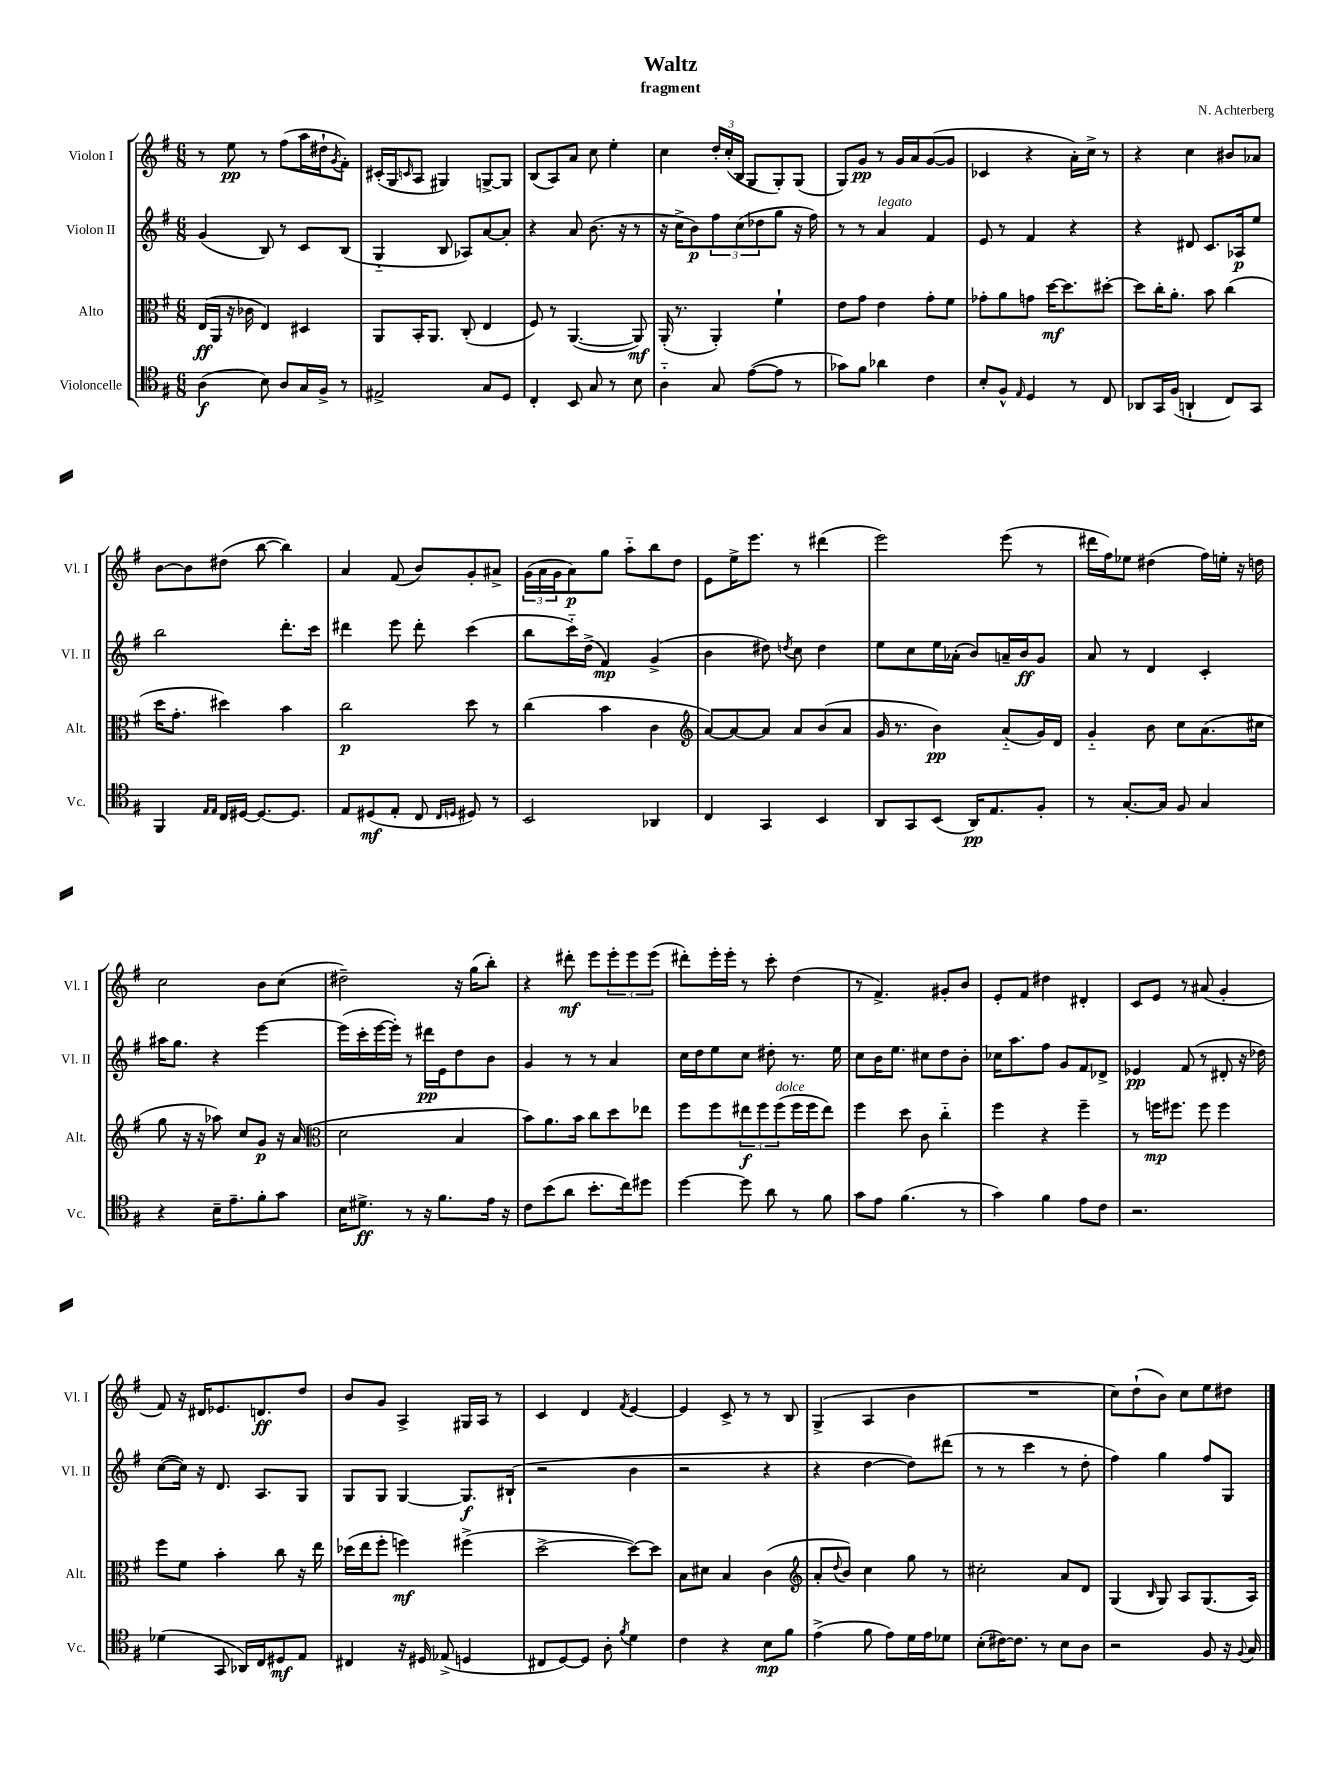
\header { title = "Waltz" composer = "N. Achterberg" subtitle = "fragment" }
<<
\new StaffGroup <<
\new Staff = "s0" \with { instrumentName = "Violon I" shortInstrumentName = "Vl. I" } {
    \clef treble \key g \major \numericTimeSignature \time 6/8
    r8 e''8\pp r8 fis''8( a''16 dis''16-! \acciaccatura { g'8 } fis'8-.) |
    cis'16-.( g16 \grace { c'16 } a8 gis4) g8~-> g8 |
    b8( a8) a'8 c''8 e''4-. |
    c''4 \tuplet 3/2 { d''16-. c''16-.( b16 } g8 g8-.) g8( |
    g8) g'8\pp r8 g'16 a'16 g'8~( g'8 |
    ces'4 r4 a'16-.) c''16-> r8 |
    r4 c''4 bis'8 aes'8 |
    b'8~ b'8 dis''8( b''8~ b''4) |
    a'4 fis'8( b'8) g'8-. ais'8-> |
    \tuplet 3/2 { g'16( a'16 g'16 } a'8\p) g''8 a''8-_ b''8 d''8 |
    e'8 e''16-> e'''8. r8 dis'''4( |
    e'''2) e'''8( r8 |
    dis'''16 fis''16) ees''8 dis''4( fis''16) e''16-. r16 d''16 |
    c''2 b'8 c''8( |
    dis''2--) r16 g''16( b''8-.) |
    r4 dis'''8-.\mf e'''8 \tuplet 3/2 { e'''8-. e'''8 e'''8( } |
    dis'''8-.) e'''16-. e'''16-. r8 c'''8-. d''4( |
    r8 fis'4.->) gis'8-. b'8 |
    e'8-. fis'8 dis''4 dis'4-. |
    c'8 e'8 r8 ais'8( g'4-. |
    fis'8) r16 dis'16 ees'8. d'8.\ff d''8 |
    b'8 g'8 a4-> gis16 a16 r8 |
    c'4 d'4 \acciaccatura { fis'8 } e'4~ |
    e'4 c'8-> r8 r8 b8 |
    g4->( a4 b'4 |
    R2. |
    c''8) d''8-!( b'8) c''8 e''8 dis''8 \bar "|." |
}
\new Staff = "s1" \with { instrumentName = "Violon II" shortInstrumentName = "Vl. II" } {
    \clef treble \key g \major \numericTimeSignature \time 6/8
    g'4( b8) r8 c'8 b8( |
    g4-_ b8 aes8) a'8~ a'8-. |
    r4 a'8 b'8.( r16 r8 |
    r16 c''16-> b'8\p) \tuplet 3/2 { fis''8 c''8( des''8 } g''8 r16 fis''16) |
    r8 r8 a'4^\markup { \italic "legato" } fis'4 |
    e'8 r8 fis'4 r4 |
    r4 dis'8 c'8. aes16\p e''8 |
    b''2 d'''8.-. c'''16 |
    dis'''4 e'''8 dis'''8-. c'''4( |
    b''8 c'''16-_) d''16->( fis'4\mp) g'4->( |
    b'4 dis''8) \acciaccatura { d''8 } c''8 d''4 |
    e''8 c''8 e''16 aes'16-.( b'8) a'16-- b'16\ff g'8 |
    a'8 r8 d'4 c'4-. |
    ais''16 g''8. r4 e'''4~ |
    e'''16( c'''16-. e'''16~ e'''16-.) r8 dis'''16\pp e'16 d''8 b'8 |
    g'4 r8 r8 a'4 |
    c''16 d''16 e''8 c''8 dis''8-. r8. e''16 |
    c''8 b'16 e''8. cis''8 d''8 b'8-. |
    ces''16 a''8. fis''8 g'8 fis'8 des'8-> |
    ees'4\pp fis'8( r8 dis'8-. r16 des''16) |
    c''8~( c''16) r16 d'8. a8. g8 |
    g8 g8 g4~ g8.\f bis16-!( |
    r2 b'4 |
    r2 r4 |
    r4 d''4~ d''8) dis'''8( |
    r8 r8 c'''4 r8 d''8-. |
    fis''4) g''4 fis''8 g8 \bar "|." |
}
\new Staff = "s2" \with { instrumentName = "Alto" shortInstrumentName = "Alt." } {
    \clef alto \key g \major \numericTimeSignature \time 6/8
    e16\ff( a,16 r16 ces'16 e4) dis4 |
    a,8 b,16-. a,8. c8-.( e4 |
    fis8) r8 a,4.~( a,8\mf) |
    a,16-.( r8. a,4-.) fis'4-! |
    e'8 g'8 e'4 g'8-. fis'8 |
    ges'8-. a'8 g'8 d''16~\mf d''8. dis''8~-. |
    dis''8 c''16-. a'8.-. b'8 c''4( |
    d''16 g'8.-. dis''4) b'4 |
    c''2\p d''8 r8 |
    c''4( b'4 c'4 |
    \clef treble a'8~) a'8~ a'8 a'8 b'8( a'8 |
    g'16 r8. b'4\pp) a'8-_( g'16) d'16 |
    g'4-_ b'8 c''8 a'8.( cis''16 |
    g''8 r16 r16 aes''8) c''8 g'8\p r16 a'16( |
    \clef alto d'2 b4 |
    b'8) a'8. b'16 c''8 d''8 ees''8 |
    fis''8 fis''8 \tuplet 3/2 { eis''8\f fis''8 fis''8^\markup { \italic "dolce" }( } fis''16 fis''16 eis''8) |
    fis''4 d''8 c'8 c''4-_ |
    fis''4 r4 fis''4-- |
    r8 f''16\mp fis''8. fis''8 fis''4 |
    fis''8 fis'8 b'4-. c''8 r16 e''16 |
    des''16( e''16 fis''8-. f''4\mf) fis''4->( |
    d''2~-> d''8~) d''8 |
    b8 dis'8 b4 c'4( |
    \clef treble a'8-. \appoggiatura { d''8 } b'8) c''4 g''8 r8 |
    cis''2-. a'8 d'8 |
    g4( \grace { b16 } g8) a8 g8.( a16) \bar "|." |
}
\new Staff = "s3" \with { instrumentName = "Violoncelle" shortInstrumentName = "Vc." } {
    \clef tenor \key g \major \numericTimeSignature \time 6/8
    a4\f( b8) a8 g16 fis16-> r8 |
    eis2-> g8 d8 |
    c4-. b,8 g8 r8 b8 |
    a4-_ g8 e'8~( e'8 r8 |
    ges'8) fis'8 aes'4 c'4 |
    b8-. fis8-^ \grace { e16 } d4 r8 c8 |
    aes,8 g,16 fis16( a,4-! c8) g,8 |
    fis,4 \grace { e16 e16 } c16 dis16~ dis8.~ dis8. |
    e8 dis8\mf( e8-. c8 \grace { c16 d16 } dis8) r8 |
    b,2 aes,4 |
    c4 g,4 b,4 |
    a,8 g,8 b,8( a,16\pp) e8. fis8-. |
    r8 g8.~-. g16 fis8 g4 |
    r4 b16-- e'8.-- fis'8-. g'8 |
    b16 dis'8.->\ff r8 r16 fis'8. e'16 r16 |
    c'8 b'8( a'8 b'8.-. c''16) dis''8 |
    d''4~ d''8 a'8 r8 fis'8 |
    g'8 e'8 fis'4.( r8 |
    g'4) fis'4 e'8 c'8 |
    r2. |
    des'4( g,8 aes,16) c16 dis8\mf e8 |
    cis4 r16 dis16 ees8->( d4 |
    cis8 d8~) d8 a8-. \acciaccatura { fis'8 } d'4 |
    c'4 r4 b8\mp fis'8 |
    e'4->( fis'8 e'8) d'16 e'16 des'8 |
    b8-.( cis'16~) cis'8. r8 b8 a8 |
    r2 fis8 r16 \appoggiatura { fis8 } g16 \bar "|." |
}
>>
>>
\layout { \context { \Score \remove "Bar_number_engraver" } }
